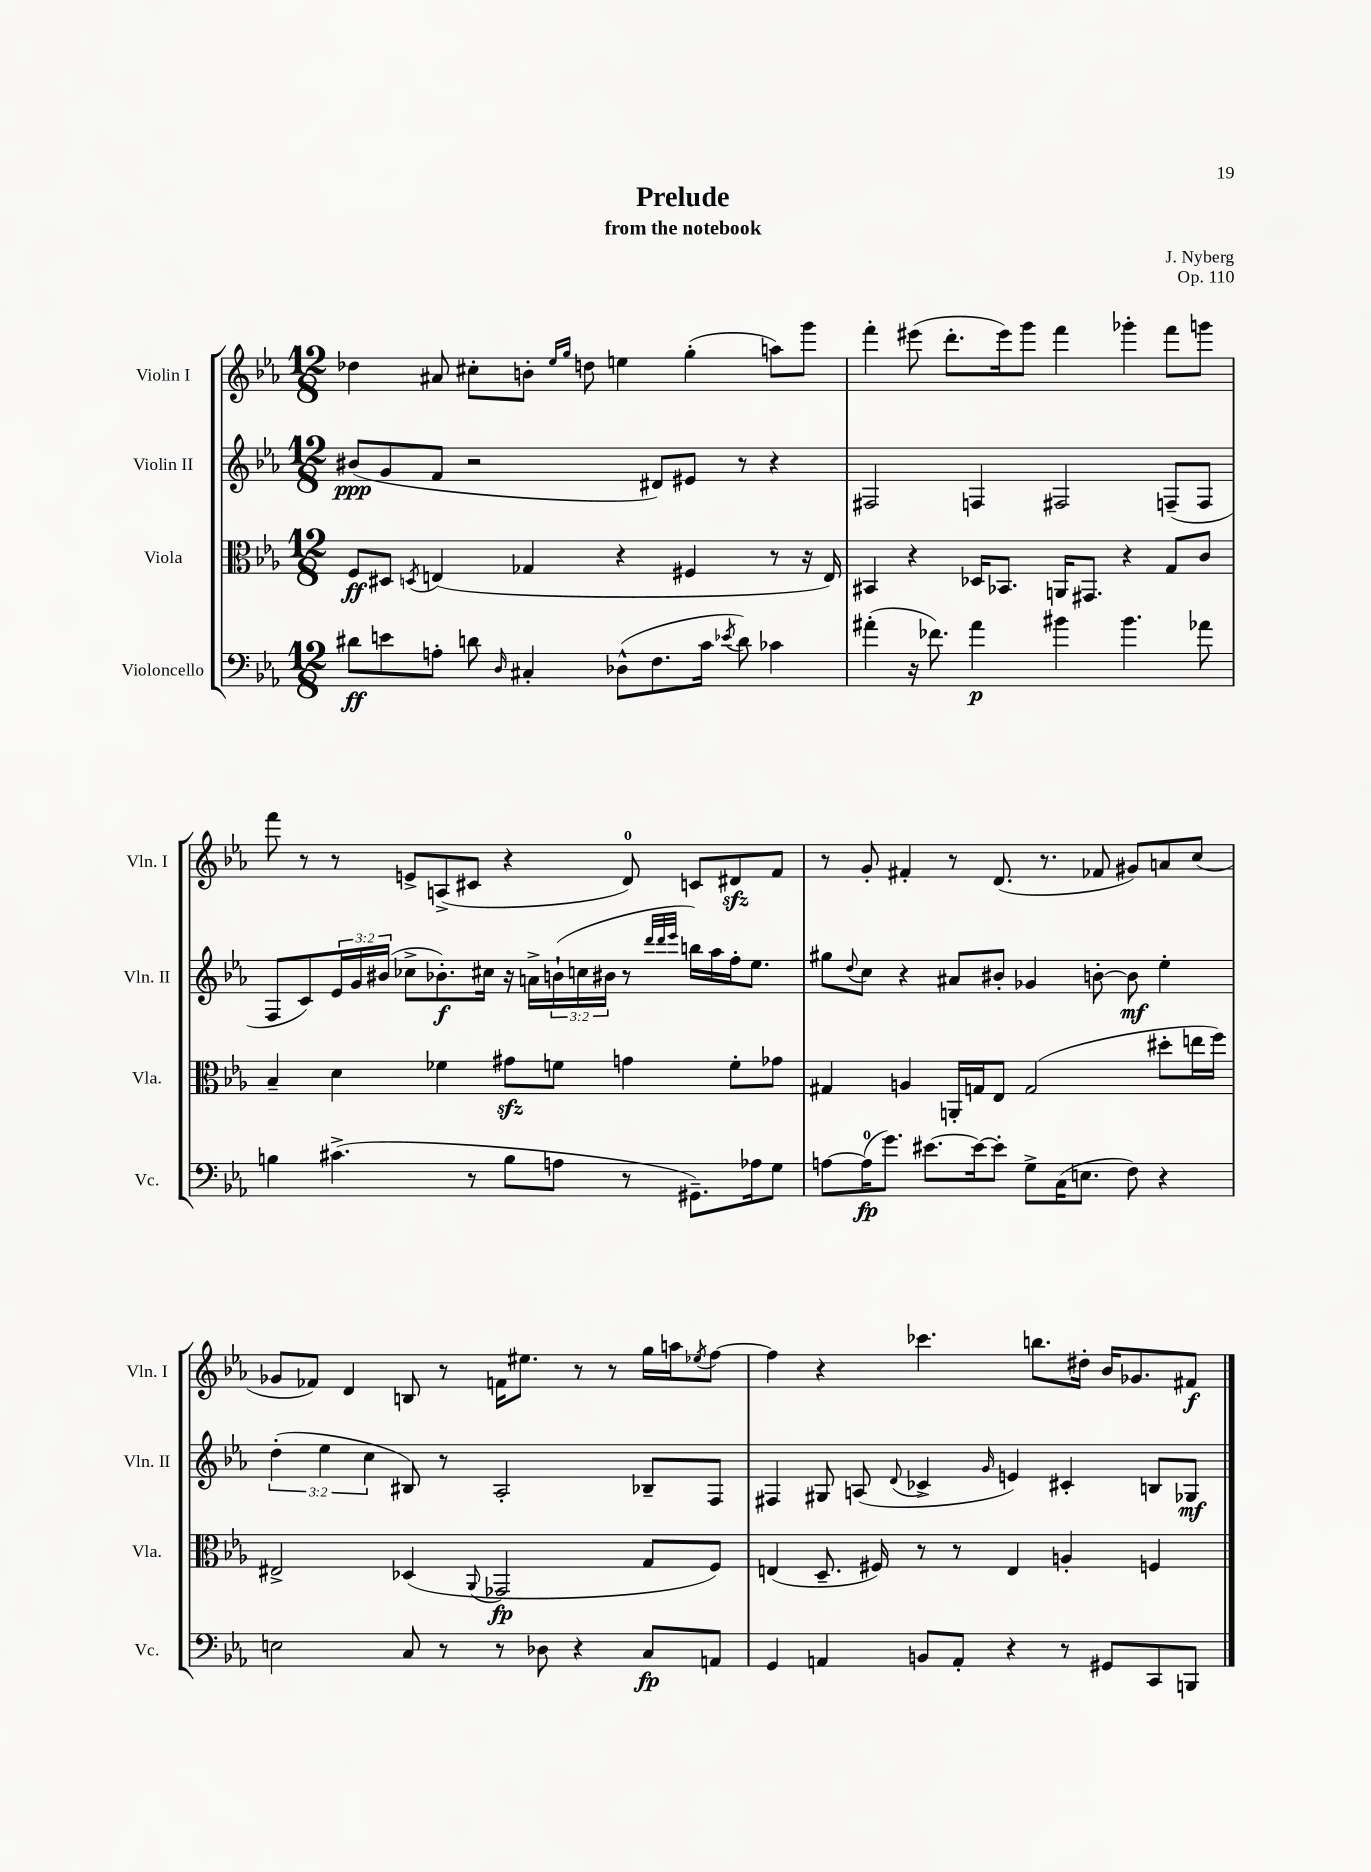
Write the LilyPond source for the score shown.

\header { title = "Prelude" composer = "J. Nyberg" subtitle = "from the notebook" opus = "Op. 110" }
<<
\new StaffGroup <<
\new Staff = "s0" \with { instrumentName = "Violin I" shortInstrumentName = "Vln. I" } {
    \clef treble \key ees \major \numericTimeSignature \time 12/8
    des''4 ais'8 cis''8-. b'8-. \grace { ees''16 g''16 } d''8 e''4 g''4-.( a''8) g'''8 |
    f'''4-. eis'''8( d'''8.-. eis'''16) g'''8 f'''4 ges'''4-. f'''8 g'''8 |
    f'''8 r8 r8 e'8-> a8->( cis'8 r4 d'8-0) c'8 dis'8\sfz f'8 |
    r8 g'8-. fis'4-. r8 d'8.( r8. fes'8 gis'8) a'8 c''8( |
    ges'8 fes'8) d'4 b8 r8 f'16 eis''8. r8 r8 g''16 a''16 \acciaccatura { ees''8 } f''8~ |
    f''4 r4 ces'''4. b''8. dis''16-. bes'16 ges'8. fis'8\f \bar "|." |
}
\new Staff = "s1" \with { instrumentName = "Violin II" shortInstrumentName = "Vln. II" } {
    \clef treble \key ees \major \numericTimeSignature \time 12/8 \override Staff.TupletNumber.text = #tuplet-number::calc-fraction-text
    bis'8\ppp( g'8 f'8 r2 dis'8) eis'8 r8 r4 |
    fis2 f4 fis2 f8--( f8 |
    f8 c'8) \tuplet 3/2 { ees'16 g'16 bis'16( } ces''8-> bes'8.-.\f) cis''16 r16 a'16-> \tuplet 3/2 { b'16-!( c''16 bis'16 } r8 \grace { d'''32 d'''32 ees'''32 } b''16) aes''16 f''16-. ees''8. |
    gis''8 \appoggiatura { d''8 } c''8 r4 ais'8 bis'8-. ges'4 b'8~-. b'8\mf ees''4-. |
    \tuplet 3/2 { d''4-.( ees''4 c''4 } bis8) r8 aes2-. bes8-- f8 |
    fis4 gis8 a8( \appoggiatura { d'8 } ces'4-> \grace { g'16 } e'4) cis'4-. b8 ges8\mf \bar "|." |
}
\new Staff = "s2" \with { instrumentName = "Viola" shortInstrumentName = "Vla." } {
    \clef alto \key ees \major \numericTimeSignature \time 12/8
    f8\ff dis8 \acciaccatura { d8 } e4( ges4 r4 fis4 r8 r16 e16) |
    bis,4 r4 des16 bes,8. a,16 gis,8. r4 g8 c'8 |
    bes4-- d'4 fes'4 gis'8\sfz f'8 g'4 f'8-. ges'8 |
    gis4 a4 a,16-. g16 ees8 g2( dis''8-. e''16 f''16) |
    eis2-> des4( \appoggiatura { aes,8 } ges,2\fp g8 f8) |
    e4( d8.-- fis16) r8 r8 e4 a4-. f4 \bar "|." |
}
\new Staff = "s3" \with { instrumentName = "Violoncello" shortInstrumentName = "Vc." } {
    \clef bass \key ees \major \numericTimeSignature \time 12/8
    dis'8\ff e'8 a8-. d'8 \grace { d16 } cis4-. des8-^( f8. c'16 \acciaccatura { ees'8 } d'8) ces'4 |
    ais'4-.( r16 fes'8.) ais'4\p bis'4 bis'4. aes'8 |
    b4 cis'4.->( r8 b8 a8 r8 gis,8.--) aes16 g8 |
    a8~ a16-0\fp( g'8.) eis'8.~ eis'16~ eis'8-. g8-> c16( e8. f8) r4 |
    e2 c8 r8 r8 des8 r4 c8\fp a,8 |
    g,4 a,4 b,8 a,8-. r4 r8 gis,8 c,8 b,,8 \bar "|." |
}
>>
>>
\layout { \context { \Score \remove "Bar_number_engraver" } }
